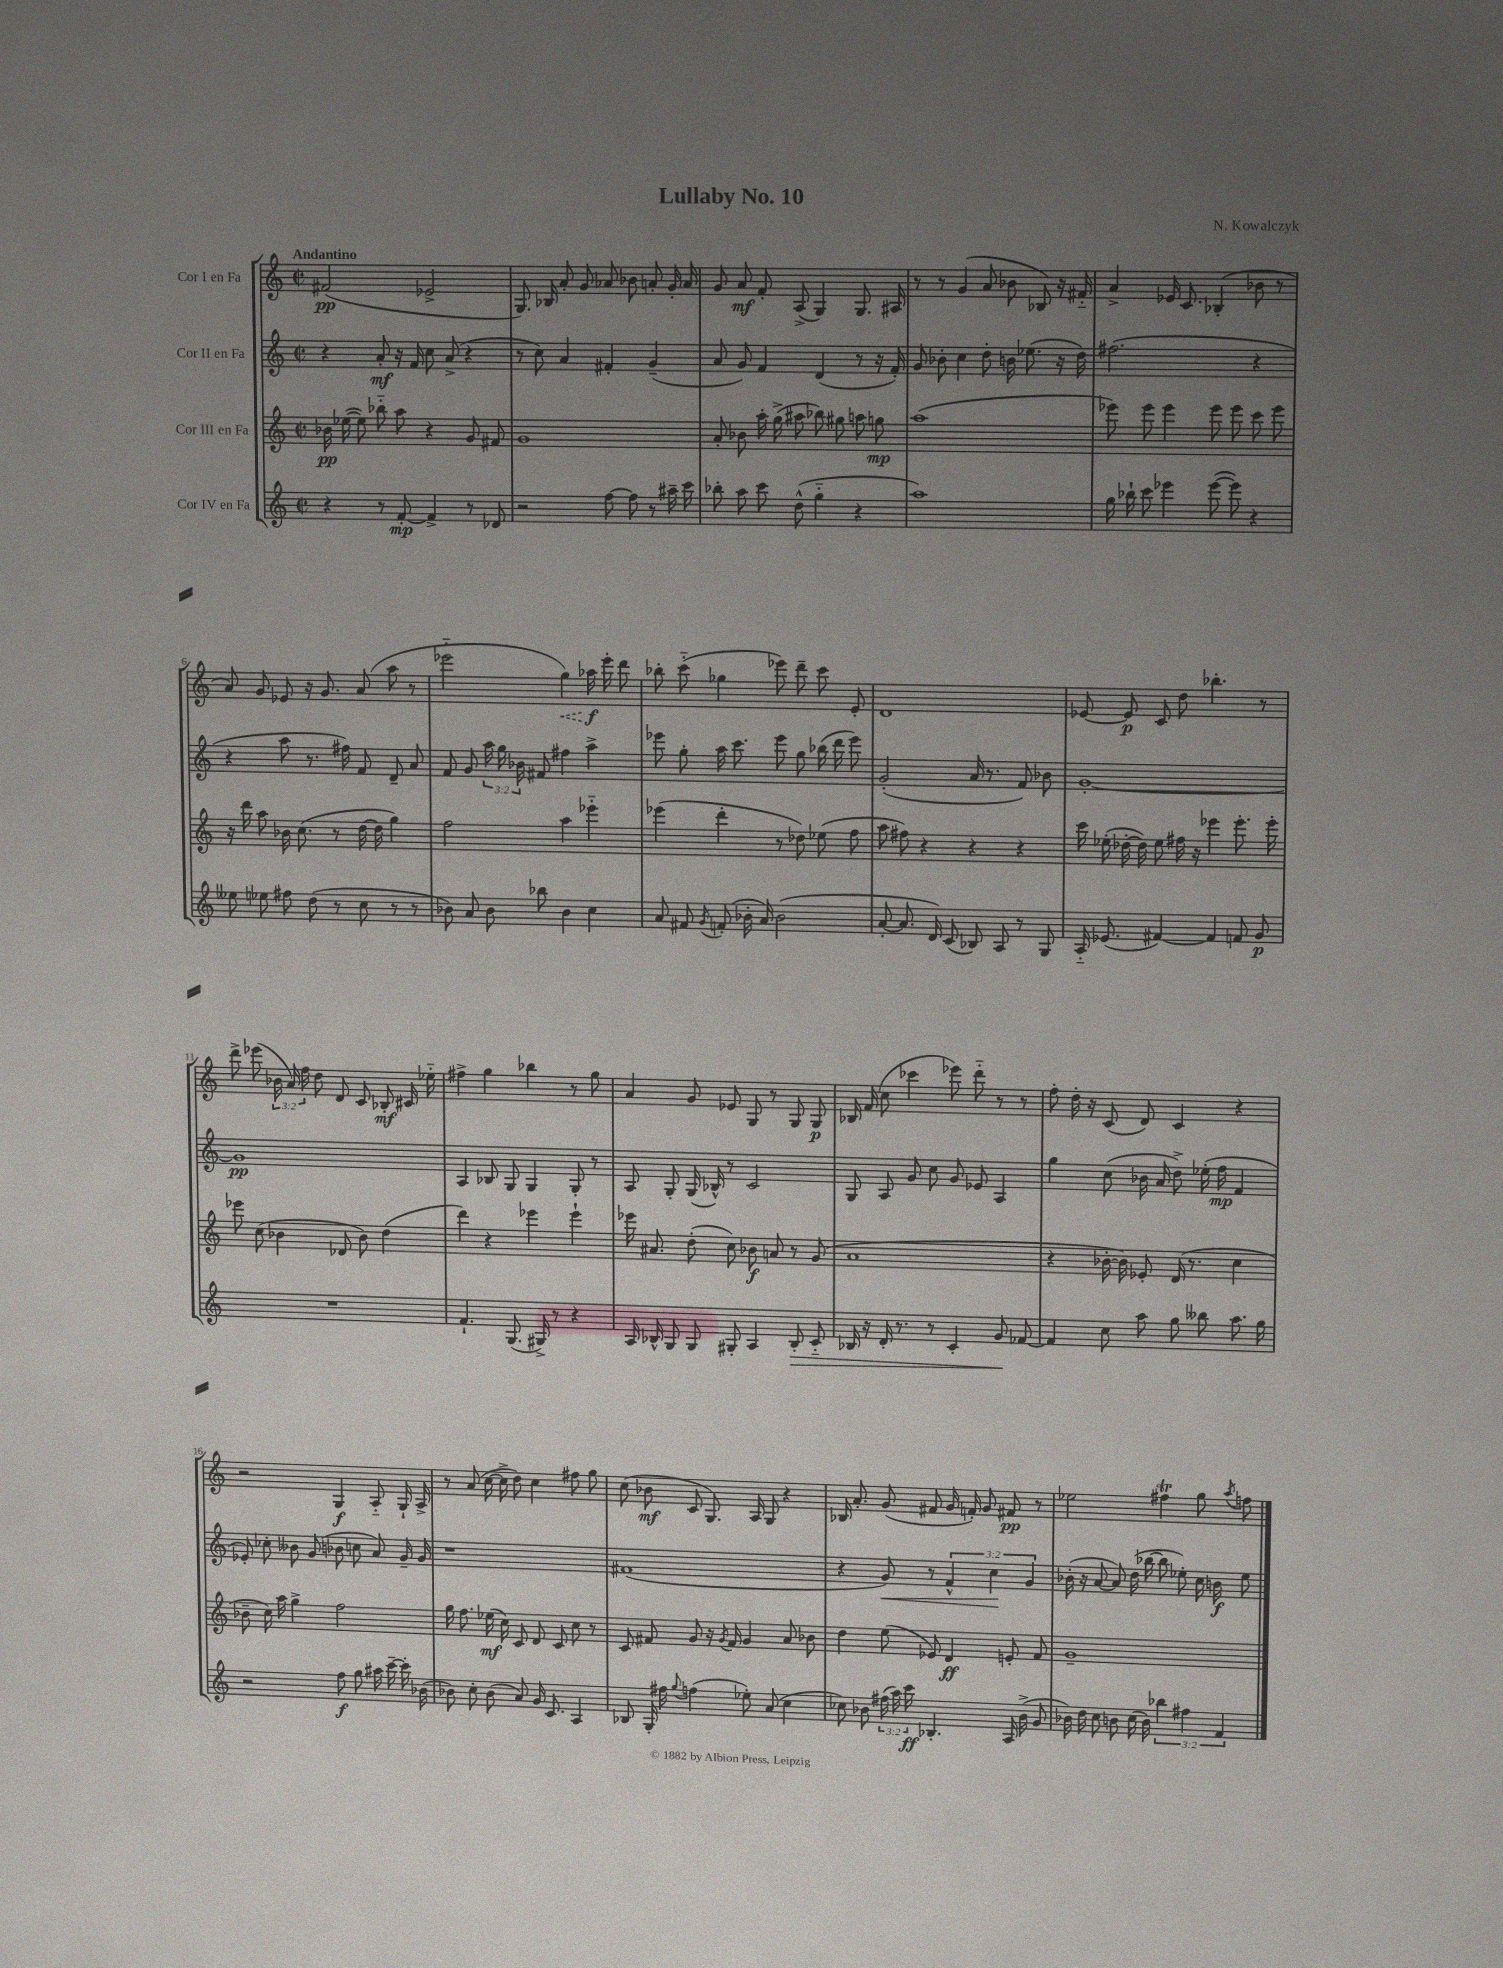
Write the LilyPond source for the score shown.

\header { title = "Lullaby No. 10" composer = "N. Kowalczyk" }
<<
\new StaffGroup <<
\new Staff = "s0" \with { instrumentName = "Cor I en Fa" } {
    \clef treble \key c \major \defaultTimeSignature \time 2/2 \override Staff.TupletNumber.text = #tuplet-number::calc-fraction-text \tempo "Andantino"
    \autoBeamOff fis'2\pp( ees'2-> |
    g8.) bes16 a'8-. g'8 aes'8 bes'8 a'8-. g'16-. a'16 |
    g'8 a'8\mf f'8-. a8->( g4) g8. ais16 |
    r8 r8 g'4( a'8 bes'8 bes8) r16 fis'16-_ |
    a'4-> ees'16 c'8. bes4-.( bes'8 r8 |
    a'8) g'8 ees'8 r16 g'8. a'8( a''8 r8 |
    ees'''2-_ \once \override Hairpin.style = #'dashed-line g''4\<) aes''16\f\! ees'''16-. d'''8 |
    bes''8-. c'''8-_( ges''4 ees'''8) d'''8-- c'''8 e'8-. |
    d'1 |
    ees'8~ ees'8\p c'8 d''8 bes''4.-. r8 |
    d'''8-> ees'''8( \tuplet 3/2 { bes'16 a'16) f''16 } d''8 d'8 c'8 bes8-.\mf cis'16 ees''16-_ |
    fis''4-> g''4 bes''4 r8 g''8 |
    a'4 g'8 ees'8 g8 r8 g8 g8\p |
    bes16 f'16( c''8 ces'''4 ees'''8) d'''8-_ r8 r8 |
    f''8-. d''16-. r16 c'8( d'8) c'4 r4 |
    r2 g4\f a8-_ g16-! a16-> |
    r8 a'8( c''16~ c''16-> d''8) c''4 fis''8 g''8 |
    c''8( bes'8\mf c'8 g8.) a16 g8 r4 |
    bes16 a'8.-. g'8( fis'8 g'16 f'16-.) g'8 fis'8\pp r8 |
    ees''2 fis''4\trill g''8 \acciaccatura { a''8 } f''8 \bar "|." |
}
\new Staff = "s1" \with { instrumentName = "Cor II en Fa" } {
    \clef treble \key c \major \defaultTimeSignature \time 2/2 \override Staff.TupletNumber.text = #tuplet-number::calc-fraction-text
    \autoBeamOff r4 a'8-.\mf r16 f'16 c''8 a'8->( r4 |
    r8 c''8) a'4 fis'4-. g'4--( |
    a'8 g'8) f'4 d'4( r8 r16 f'16-.) |
    g'8 bes'8-. c''4 d''8-. b'16 ees''8.( r16 d''16) |
    fis''2.( r4 |
    r4 a''8 r8. fis''16) f'8 d'8-- a'8 |
    f'8 g'8 \tuplet 3/2 { a''16 g''16 bes'16 } fis'8 fis''4 a''4-> |
    ees'''8 g''8-. a''16 c'''8. ees'''8 g''8 bes''16( d'''16 ees'''8) |
    g'2-.( a'16 r8. f'8) bes'8 |
    g'1~-. |
    g'1\pp |
    a4 bes8 g8 g4 g8-. r8 |
    a8 g8-. g16( bes16-^) r8 c'2 |
    g8 a8 g'8 c''8 g'8 ees'8 a4 |
    g''4 c''8( bes'16 a'16 d''8->) ees''16-.( f''16\mp f'4 |
    ees'8-.) ces''8-. beses'8 g'8( bes'8 c''8 a'8) g'16-- g'16 |
    r1 |
    fis'1( |
    r4 g'8\<) r8 \tuplet 3/2 { f'4-^ c''4\! g'4 } |
    bes'16-.( r16 a'8~ a'8) d''16( bes''16~ bes''8 ees''8-.) c''16 b'16\f ees''8 \bar "|." |
}
\new Staff = "s2" \with { instrumentName = "Cor III en Fa" } {
    \clef treble \key c \major \defaultTimeSignature \time 2/2
    \autoBeamOff bes'16\pp ees''16~( ees''8) bes''8-_ a''8 r4 g'8 fis'8 |
    g'1 |
    a'8-. bes'8 a''16-. g''16->( ais''8 bes''8) gis''8 a''8 g''8\mp |
    a''1( |
    ees'''8) ees'''8 ees'''4 ees'''8 ees'''8 c'''8 ees'''8 |
    r16 d'''16 a''8 bes'16 c''8.( r8 d''16~ d''16 g''4) |
    f''2 a''4 ees'''4-_ |
    ees'''4( d'''4-. r8 des''8) ees''8( f''8 |
    a''8 fis''8) r4 r4 r4 |
    c'''16 ees''16-.( des''16~-. des''16) ees''8 fis''16 r16 ees'''4 ees'''8.-. ees'''16-. |
    ees'''8 c''8( bes'4 des'8 bes'8) d''4( |
    d'''4) r4 ees'''4 ees'''4-! |
    ees'''16 ais'8. d''8-.( c''8) bes'8\f a'8 r8 g'8( |
    a'1 |
    r4 bes'16~-. bes'16) ees'8-. d'16( r8. c''4 |
    bes'8-- c''16) a''16 g''4-> f''2 |
    g''16 f''8. ees''16\mf( c''16) c'8 d'8 c'8 c''8 r8 |
    c'8 fis'8 g'8 r16 \acciaccatura { g'8 } fis'16 g'4 a'8 bes'8 |
    d''4 e''8( ees'8) d'4\ff e'8-. f'8 |
    g'1-- \bar "|." |
}
\new Staff = "s3" \with { instrumentName = "Cor IV en Fa" } {
    \clef treble \key c \major \defaultTimeSignature \time 2/2 \override Staff.TupletNumber.text = #tuplet-number::calc-fraction-text
    \autoBeamOff r4 r8 f'8~-.\mp f'4-> r8 des'8 |
    r2 f''8~ f''8 r8 ais''16-- c'''16 |
    bes''8-. a''8 c'''8 d''8-^( g''4-_ r4 |
    a''1) |
    g''16 bes''16-! c'''8 ees'''4 ees'''8~( ees'''8) r4 |
    eeses''8 ees''8 fis''8 d''8( r8 c''8 r8 r8 |
    bes'8) a'8 bes'8 bes''8 bes'4 c''4 |
    a'8 fis'8 \acciaccatura { g'8 } f'8-.( bes'16-. a'16) bes'2( |
    a'8~-. a'8. d'16) c'8( bes8) a8 r8 g8 |
    a16-_ ees'8.( fis'4~) fis'4 f'8 g'8\p |
    R1 |
    f'4.-! g8.( gis16->) r8 r4 |
    a16 bes16-^ g8 g8 gis8-. a4 bes8-.\> c'8-_ |
    bes16 r16 d'16-. r8. r8 c'4-. g'8\! fes'8~ |
    fes'4 c''8 a''8 g''8 beses''8 a''8. g''16 |
    r2 f''8\f g''8 ais''16 c'''16~-- c'''16-. bes'16( |
    bes'8) c''8-. bes'8( a'8) g'16 c'8. a4 |
    bes8 g16-. fis''16 \appoggiatura { g''8 } f''4( ees''8-.) a'8( c''4 |
    ces''8) bes'8 \tuplet 3/2 { fis''16( a''16) c'''16\ff } bes4.-. a16 bes'16->( g'8 |
    bes'16) d''16 c''8 b'8 c''16( b'16) \tuplet 3/2 { bes''4 fis''4 f'4 } \bar "|." |
}
>>
>>
